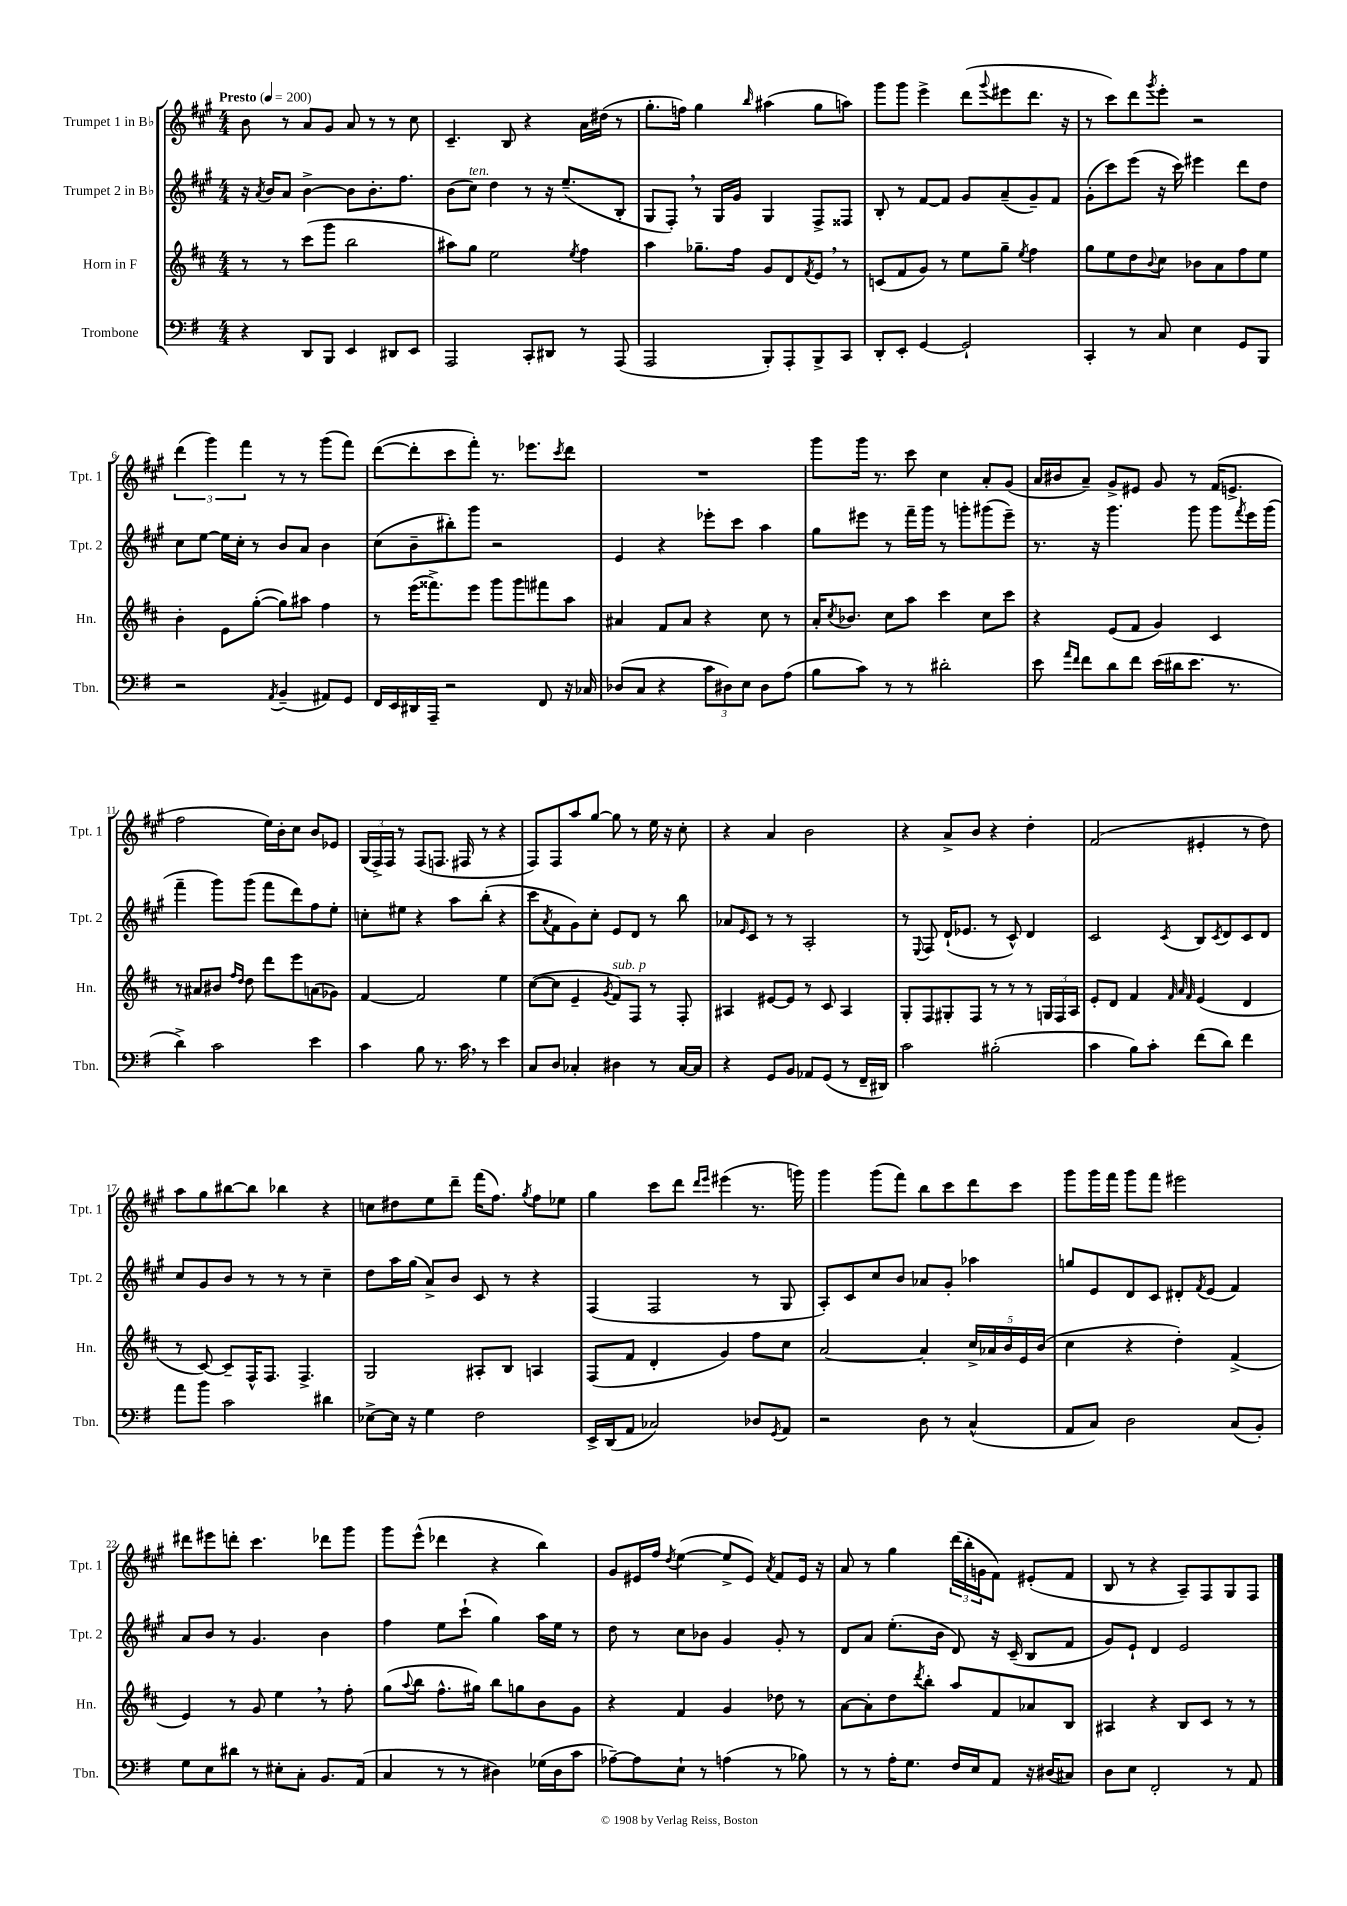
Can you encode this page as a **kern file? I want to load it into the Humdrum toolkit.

**kern	**kern	**kern	**kern
*staff4	*staff3	*staff2	*staff1
*clefF4	*clefG2	*clefG2	*clefG2
*k[f#]	*k[f#c#]	*k[f#c#g#]	*k[f#c#g#]
*M4/4	*M4/4	*M4/4	*M4/4
*MM200	*MM200	*MM200	*MM200
4r	8r	16r	8b
.	.	8qa	.
.	.	16b	.
.	8r	8a	8r
8DD	(8ccc#	[4b^	8a
8BBB	8ggg	.	8g#
4EE	2bb	8b]	8a
.	.	8.b'	8r
8DD#	.	.	8r
.	.	8.ff#	.
8EE	.	.	8cc#
=	=	=	=
2AAA	8aa#)	(8b	4.c#~
.	8gg	8cc#)	.
.	2ee	4dd	.
.	.	.	8B
8CC'	.	8r	4r
8DD#	.	16r	.
.	.	(8.ee~	.
.	8qee	.	.
8r	4ff#	.	16a
.	.	.	(16dd#
(8AAA	.	8B'	8r
=	=	=	=
2AAA	4aa	8G#	8.gg#'
.	.	8F#')	.
.	.	.	16ff)
.	8.gg-~	8r	4gg#
.	.	16G#	.
.	16ff#	16g#	.
.	.	.	16qqbb
8BBB')	8g	4G#	(4aa#
8AAA'	8d	.	.
.	8qf#	.	.
8BBB^	8e	8F#^	8gg#
8CC	8r	8F##	8aa)
=	=	=	=
8DD'	(8c	8B'	8ggg#
8EE'	8f#	8r	8ggg#
[4GG	8g)	[8f#	4eee^
.	8r	8f#]	.
2GG`]	8ee	8g#	(8ddd
.	.	.	8qqggg#
.	8gg~	(8a~	8eee#
.	8qee	.	.
.	4ff#	8g#~)	8.ddd
.	.	8f#	.
.	.	.	16r
=	=	=	=
4CC'	8gg	(8g#'	8r
.	8ee	8ccc#)	8ccc#)
8r	8dd	(8eee	8ddd
.	8qqb	.	8qggg#
8C	8cc#	16r	8eee'
.	.	16ccc#)	.
4E	8b-	4eee#	2r
.	8a	.	.
8GG	8ff#	8ddd	.
8BBB	8ee	8dd	.
=	=	=	=
2r	4b'	8cc#	(6ddd
.	.	[8ee	.
.	.	.	6ggg#)
.	8e	16ee]	.
.	.	16cc#'	.
.	.	.	6fff#
.	([8gg'	8r	.
8qAA	.	.	.
(4BB~	8gg])	8b	8r
.	8aa#	8a	8r
8AA#)	4ff#	4b	(8ggg#
8GG	.	.	8fff#)
=	=	=	=
16FF#	8r	(8cc#	([8ddd
16EE	.	.	.
16DD#	(16eee	8b~	8ddd']
16AAA~	8.fff##^)	.	.
2r	.	8bb#')	8ccc#
.	8eee	8ggg#	8fff#')
.	8ggg	2r	8.r
.	8ggg	.	.
.	.	.	8.eee-
8FF#	8fff#	.	.
.	.	.	8qccc#
16r	8aa	.	8ddd
16C-	.	.	.
=	=	=	=
(8D-	4a#	4e	1r
8C	.	.	.
4r	8f#	4r	.
.	8a#	.	.
12c	4r	8eee-'	.
12D#)	.	.	.
.	.	8ccc#	.
12E	.	.	.
8D#	8cc#	4aa	.
(8A	8r	.	.
=	=	=	=
8B	16a'	8gg#	8ggg#
.	8qcc#	.	.
.	8.b-	.	.
8c)	.	8eee#	16ggg#
.	.	.	8.r
8r	8cc#	8r	.
8r	8aa	16fff#~	8ccc#
.	.	16ggg#	.
2d#'	4ccc#	8r	4cc#
.	.	8ggg'	.
.	8cc#	(8ggg#	8a'
.	8ccc#	8eee#~)	(8g#
=	=	=	=
8e	4r	8.r	16a
.	.	.	16b#
16qqa	.	.	.
16qqf#	.	.	.
8f#	.	.	8a~)
.	.	16r	.
8d	(8e	4.ggg#	8g#^
8f#	8f#	.	8e#
(16e	4g)	.	8g#
16d#	.	.	.
8.e	.	8ggg#	8r
.	4c#	8ggg#	(16f#
8.r	.	.	8.e^
.	.	8qfff#	.
.	.	16eee	.
.	.	(16ggg#	.
=	=	=	=
4d^)	8r	4fff#~	2ff#
.	8a#	.	.
2c	8b#	8ggg#)	.
.	16qqff#	.	.
.	16qqdd	.	.
.	8dd	(8ggg#	.
.	8ddd	8fff#	16ee)
.	.	.	16b'
.	8eee	8ddd)	8cc#
4e	(8a	8ff#	8b
.	8g-)	8ee'	8e-
=	=	=	=
4c	[4f#	8cc'	(24G#
.	.	.	24F#^)
.	.	.	24F#
.	.	8ee#	8r
8B	2f#]	4r	(8F#
8.r	.	.	8.F
.	.	8aa	.
16c	.	.	16F#
8r	.	(8bb'	8r
4e	4ee	4r	4r
=	=	=	=
8C	([8cc#	8ccc#	8F#)
.	.	8qa	.
8D	8cc#]	8f#	8F#
4C-'	4e~	8g#)	8aa
.	.	8cc#'	[8gg#
.	8qg	.	.
4D#	8f#)	8e	8gg#]
.	8F#	8d	8r
8r	8r	8r	16ee
.	.	.	16r
[16C-	8F#'	8bb	8cc#'
16C-]	.	.	.
=	=	=	=
4r	4A#	8a-	4r
.	.	16qqe	.
.	.	8c#	.
8GG	[8e#	8r	4a
8BB	8e#]	8r	.
8AA-	8r	2A'	2b
(8GG	8c#	.	.
8r	4A#	.	.
16FF#~	.	.	.
16DD#)	.	.	.
=	=	=	=
2c	8G'	8r	4r
.	.	8qqE	.
.	8F#	8F#	.
.	8G#'	(16d`	8a^
.	.	8.e-	.
.	8F#	.	8b
(2B#'	8r	8r	4r
.	8r	8c#^^)	.
.	8r	4d	4dd'
.	24G	.	.
.	24F#	.	.
.	24A	.	.
=	=	=	=
4c	8e'	2c#	(2f#
.	8d	.	.
8B)	4f#	.	.
8c'	.	.	.
.	32qqf#	.	.
.	32qqa	.	.
.	32qqf#	8qc#	.
(8f#	(4e	8B	4e#'
.	.	8qc#	.
8d)	.	8d	.
4f#	4d	8c#	8r
.	.	8d	8dd)
=	=	=	=
8a	8r	8cc#	8aa
8b	[8c#)	8g#	8gg#
2c	8c#~]	8b	[8bb#
.	16F#^^	8r	8bb#]
.	8.F#	.	.
.	.	8r	4bb-
.	4.F#^	8r	.
4d#	.	4cc#~	4r
=	=	=	=
[8E-^	2G	8dd	8cc
16E-]	.	16aa	8dd#
16r	.	(16gg#	.
4G	.	8a^)	8ee
.	.	8b	8ddd~
2F#	8A#'	8c#	(16fff#
.	.	.	8.ff#)
.	8B	8r	.
.	.	.	8qgg#
.	4A	4r	8ff#
.	.	.	8ee-
=	=	=	=
16EE^	(8F#	(4F#	4gg#
(16DD	.	.	.
8AA	8f#	.	.
2C-)	4d'	2F#	8ccc#
.	.	.	8ddd
.	.	.	16qqddd
.	.	.	16qqeee
.	4g)	.	(4eee#
8D-	8ff#	8r	8.r
8qGG	.	.	.
8AA	8cc#	8G#	.
.	.	.	16ggg)
=	=	=	=
2r	[2a	8A')	4ggg#
.	.	8c#	.
.	.	8cc#	(8ggg#
.	.	8b	8fff#)
8D	4a']	8a-	8bb
8r	.	8g#'	8ccc#
(4C^^	20cc#^	4aa-	8ddd
.	20a-	.	.
.	20b	.	.
.	.	.	8ccc#
.	20e	.	.
.	(20b	.	.
=	=	=	=
8AA	4cc#	8gg	8ggg#
8C)	.	8e	16ggg#
.	.	.	16fff#
2D	4r	8d	8ggg#
.	.	8c#	8fff#
.	4dd')	8d#'	2eee#
.	.	8qf#	.
.	.	(8e	.
(8C	(4f#^	4f#)	.
8BB')	.	.	.
=	=	=	=
8G	4e)	8a	8ddd#
8E	.	8b	8eee#
8d#	8r	8r	8ddd'
8r	8g	4.g#	4.ccc#
8E#'	4ee	.	.
8C'	.	.	.
8.BB	8r	4b	8ddd-
.	8ff#'	.	8ggg#
(16AA	.	.	.
=	=	=	=
4C	(8gg	4ff#	8ggg#
.	8qqaa	.	.
.	8bb	.	(8eee^^
8r	8.ff#^^	8ee	4ddd-
8r	.	(8ccc#`	.
.	16gg#)	.	.
4D#)	8bb	4gg#)	4r
.	8gg	.	.
(16G-	8b	16aa	4bb)
16D#	.	16ee	.
8c	8g	8r	.
=	=	=	=
[8A-~)	4r	8dd	8g#
8A-]	.	8r	16e#
.	.	.	16ff#
.	.	.	8qdd
8E`	4f#	8cc#	([4ee
8r	.	8b-	.
(4A	4g	4g#	8ee^]
.	.	.	8e#)
.	.	.	8qa
8r	8dd-	8g#'	8f#
8B-)	8r	8r	16e#
.	.	.	16r
=	=	=	=
8r	[8a	8d	8a
8r	8a']	8a	8r
16A'	8dd	(8.ee'	4gg#
8.G	.	.	.
.	8qddd	.	.
.	8bb'	.	.
.	.	16b	.
16F#	8aa	8d)	(24ddd
.	.	.	24bb'
16E	.	.	.
.	.	.	24g
8AA	8f#	16r	8f#)
.	.	(16c#~	.
16r	8a-	8B	(8e#'
(16D#	.	.	.
8C#)	8B	8f#	8f#
=	=	=	=
8D	4A#	8g#)	8B
8E	.	8e`	8r
2FF#'	4r	4d	4r
.	8B	2e	8A~)
.	8c#	.	8F#
8r	8r	.	8G#
8AA	8r	.	8F#
==	==	==	==
*-	*-	*-	*-
